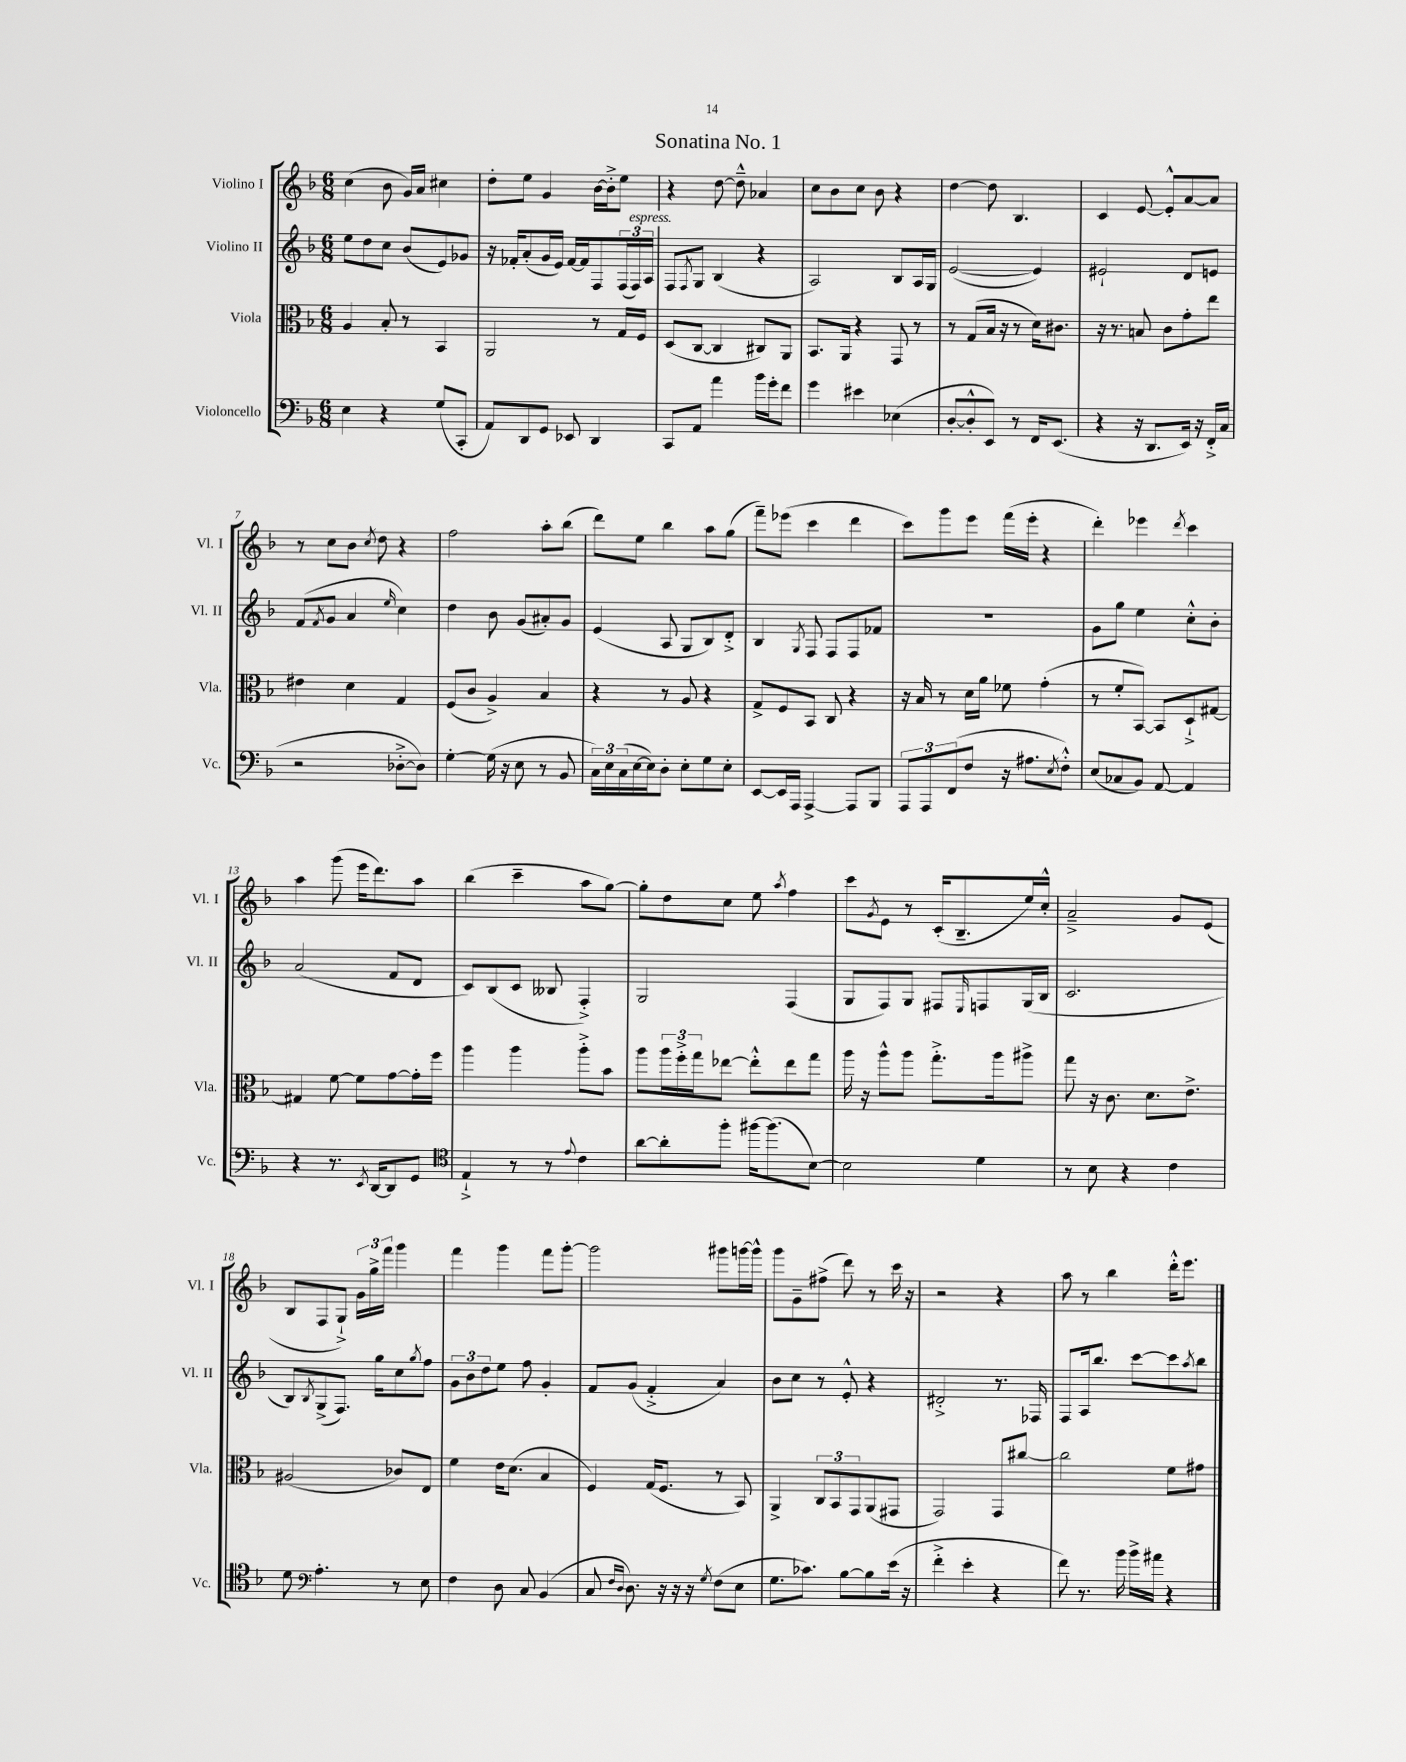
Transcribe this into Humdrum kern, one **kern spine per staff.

**kern	**kern	**kern	**kern
*staff4	*staff3	*staff2	*staff1
*clefF4	*clefC3	*clefG2	*clefG2
*k[b-]	*k[b-]	*k[b-]	*k[b-]
*M6/8	*M6/8	*M6/8	*M6/8
4E	4A	8ee	(4cc
.	.	8dd	.
4r	8B-'	8cc	8b-
.	8r	(8b-	16g)
.	.	.	16a
(8G	4BB-	8e)	4cc#
8CC'	.	8g-	.
=	=	=	=
8AA)	2AA	16r	8dd'
.	.	16f-'	.
8DD	.	(8a'	8ee
8GG	.	16g	4g
.	.	16e)	.
8EE-	.	[16f-	.
.	.	16f-]	.
4DD	8r	8F	[16b-
.	.	.	16b-'^]
.	16G	(24F	8ee
.	.	24F)	.
.	16F	.	.
.	.	24A	.
=	=	=	=
8CC	(8D	8F	4r
.	.	8qF	.
8AA	[8C	8G	.
4a	4C]	(4B-	[8dd
.	.	.	8dd~^^]
16b-	8C#)	4r	4a-
16g'	.	.	.
8f	8AA	.	.
=	=	=	=
4g	8.BB-	2A)	8cc
.	.	.	8b-
.	16AA	.	.
4e#	4r	.	8cc
.	.	.	8b-
(4E-	8GG	8B-	4r
.	8r	16A	.
.	.	16G	.
=	=	=	=
[8D'	8r	([2e	[4dd
8D'^^]	(8G	.	.
8EE)	16B-	.	8dd]
.	16r	.	.
8r	8r	.	4.B-
16FF	16d)	4e])	.
(8.EE	8.c#	.	.
=	=	=	=
4r	16r	2e#`	4c
.	8.r	.	.
16r	8B	.	[8e
8.DD	.	.	.
.	8c	.	8e'^^]
16EE)	8g'	8d	[8a
16r	.	.	.
16FF'^	8ee	8e	8a]
(16C	.	.	.
=	=	=	=
2r	4e#	(8f	8r
.	.	8qf	.
.	.	8g	8cc
.	4d	4a	8b-
.	.	.	8qcc
.	.	.	8dd
.	.	16qqee	.
[8D-'^	4G	4cc)	4r
8D-])	.	.	.
=	=	=	=
[4G'	(8F	4dd	2ff
.	8c	.	.
(16G]	4A^)	8b-	.
16r	.	.	.
8E	.	(8g	.
8r	4B-	8a#')	8aa'
8BB-	.	8g	(8bb-
=	=	=	=
24C)	4r	(4e	8ddd)
24E	.	.	.
(24C	.	.	.
[16E	.	.	8ee
16E])	.	.	.
8D'	8r	8A	4bb-
8E'	8A	8G	.
8G	4r	8B-)	8aa
8E'	.	8d'^	(8gg
=	=	=	=
[8EE	8G^	4B-	8fff~)
16EE]	8F	.	(8eee-
16AAA	.	.	.
.	.	8qG	.
[4AAA^	8BB-	8F	4ccc
.	8C	8F	.
8AAA]	4r	8F	4ddd
8BBB-	.	8f-	.
=	=	=	=
12AAA	16r	2.r	8ccc)
.	16B-	.	.
12AAA	.	.	.
.	8r	.	8ggg
(12FF	.	.	.
8F	16d	.	8eee
.	16a	.	.
16r	8f-	.	(16fff
8.A#	.	.	16eee'
.	(4g'	.	4r
8qE	.	.	.
8F'^^)	.	.	.
=	=	=	=
(8E	8r	8g	4ddd')
8C-	8f'	8gg	.
8BB-)	[8BB-)	4ee	4eee-
[8AA	8BB-]	.	.
.	.	.	8qddd
4AA]	8D`^	8cc'^^	4ccc
.	[8G#	8b-'	.
=	=	=	=
4r	4G#]	(2a	4aa
8.r	[8f	.	(8ggg
.	8f]	.	16eee
8qEE	.	.	.
[16DD	.	.	8.ddd)
8DD]	[8g	8f	.
8GG	16g']	8d	8aa
.	16ff	.	.
=	=	=	=
*clefC4	*	*	*
4E`^	4aa	8c)	(4bb-
.	.	(8B-	.
8r	4aa	8c	4ccc~
8r	.	8B--	.
8qqe	.	.	.
4c	8aa'^	4F'^)	8aa
.	8b-	.	[8gg)
=	=	=	=
[8a	8aa	2G	8gg']
8a']	24aa	.	8dd
.	24ff'^	.	.
.	24gg	.	.
8ff'	[8ee-	.	8cc
[16ff#	8ee-'^^]	.	8ee
(8.ff#]	.	.	.
.	.	.	8qaa
.	8ee-	(4F	4ff
[8B-)	8gg	.	.
=	=	=	=
2B-]	16aa	8G	8ccc
.	16r	.	.
.	.	.	8qg
.	8aa^^	8F)	8e
.	8aa	8G	8r
.	8.gg'^	8F#	(16c'
.	.	.	8.B-~
.	.	16qqE	.
4d	.	8F	.
.	16aa	.	.
.	8aa#^	(16G	16ee)
.	.	16B-	16cc'^^
=	=	=	=
8r	8gg	2.c	2a~^
8B-	16r	.	.
.	8.c	.	.
4r	.	.	.
.	8.d	.	.
4c	.	.	8g
.	8.e^	.	.
.	.	.	(8e
=	=	=	=
8d	(2A#	8B-)	8B-
*clefF4	*	*	*
.	.	8qB-	.
4.A'	.	(8G^	8F
.	.	8.F)	8G`^)
.	.	.	24g
.	.	.	24gg^
.	.	16gg	.
.	.	.	24fff
8r	8c-)	8cc	4ggg
.	.	8qgg	.
8E	8E	8ff	.
=	=	=	=
4F	4f	12g	4fff
.	.	12b-	.
.	.	12dd	.
8D	16e	8ee	4ggg
.	(8.d	.	.
8C	.	8ff	.
(4BB-	4B-	4g'	8fff
.	.	.	[8ggg'
=	=	=	=
8C	4F)	8f	2ggg]
16qqF	.	.	.
16qqD	.	.	.
8.D)	.	(8g	.
.	(16G	4f'^	.
16r	8.F	.	.
16r	.	.	.
16r	.	.	.
8qG	.	.	.
(8F	8r	4a)	8ggg#
8E	8BB-)	.	[16ggg
.	.	.	16ggg^^]
=	=	=	=
8.G	4AA^	8b-	8ggg
.	.	8cc	8g~
8.c-)	.	.	.
.	12C	8r	(8ff#^
.	12BB-	.	.
[8B-	.	8e'^^	8ddd)
.	12GG	.	.
8B-]	(8AA	4r	8r
(16e	8GG#	.	16ccc
16r	.	.	16r
=	=	=	=
4f'^	2GG)	2d#'^	2r
4e'	.	.	.
4r	8GG	8.r	4r
.	[8cc#	.	.
.	.	16F-	.
=	=	=	=
8f)	2cc#]	8F	8aa
8.r	.	16A	8r
.	.	8.bb-	.
.	.	.	4bb-
16b-	.	.	.
16b-^	.	[8ccc	.
16a#	.	.	.
4r	8f	8ccc]	16ddd'^^
.	.	.	8.eee
.	.	8qaa	.
.	8g#	8bb-	.
==	==	==	==
*-	*-	*-	*-
